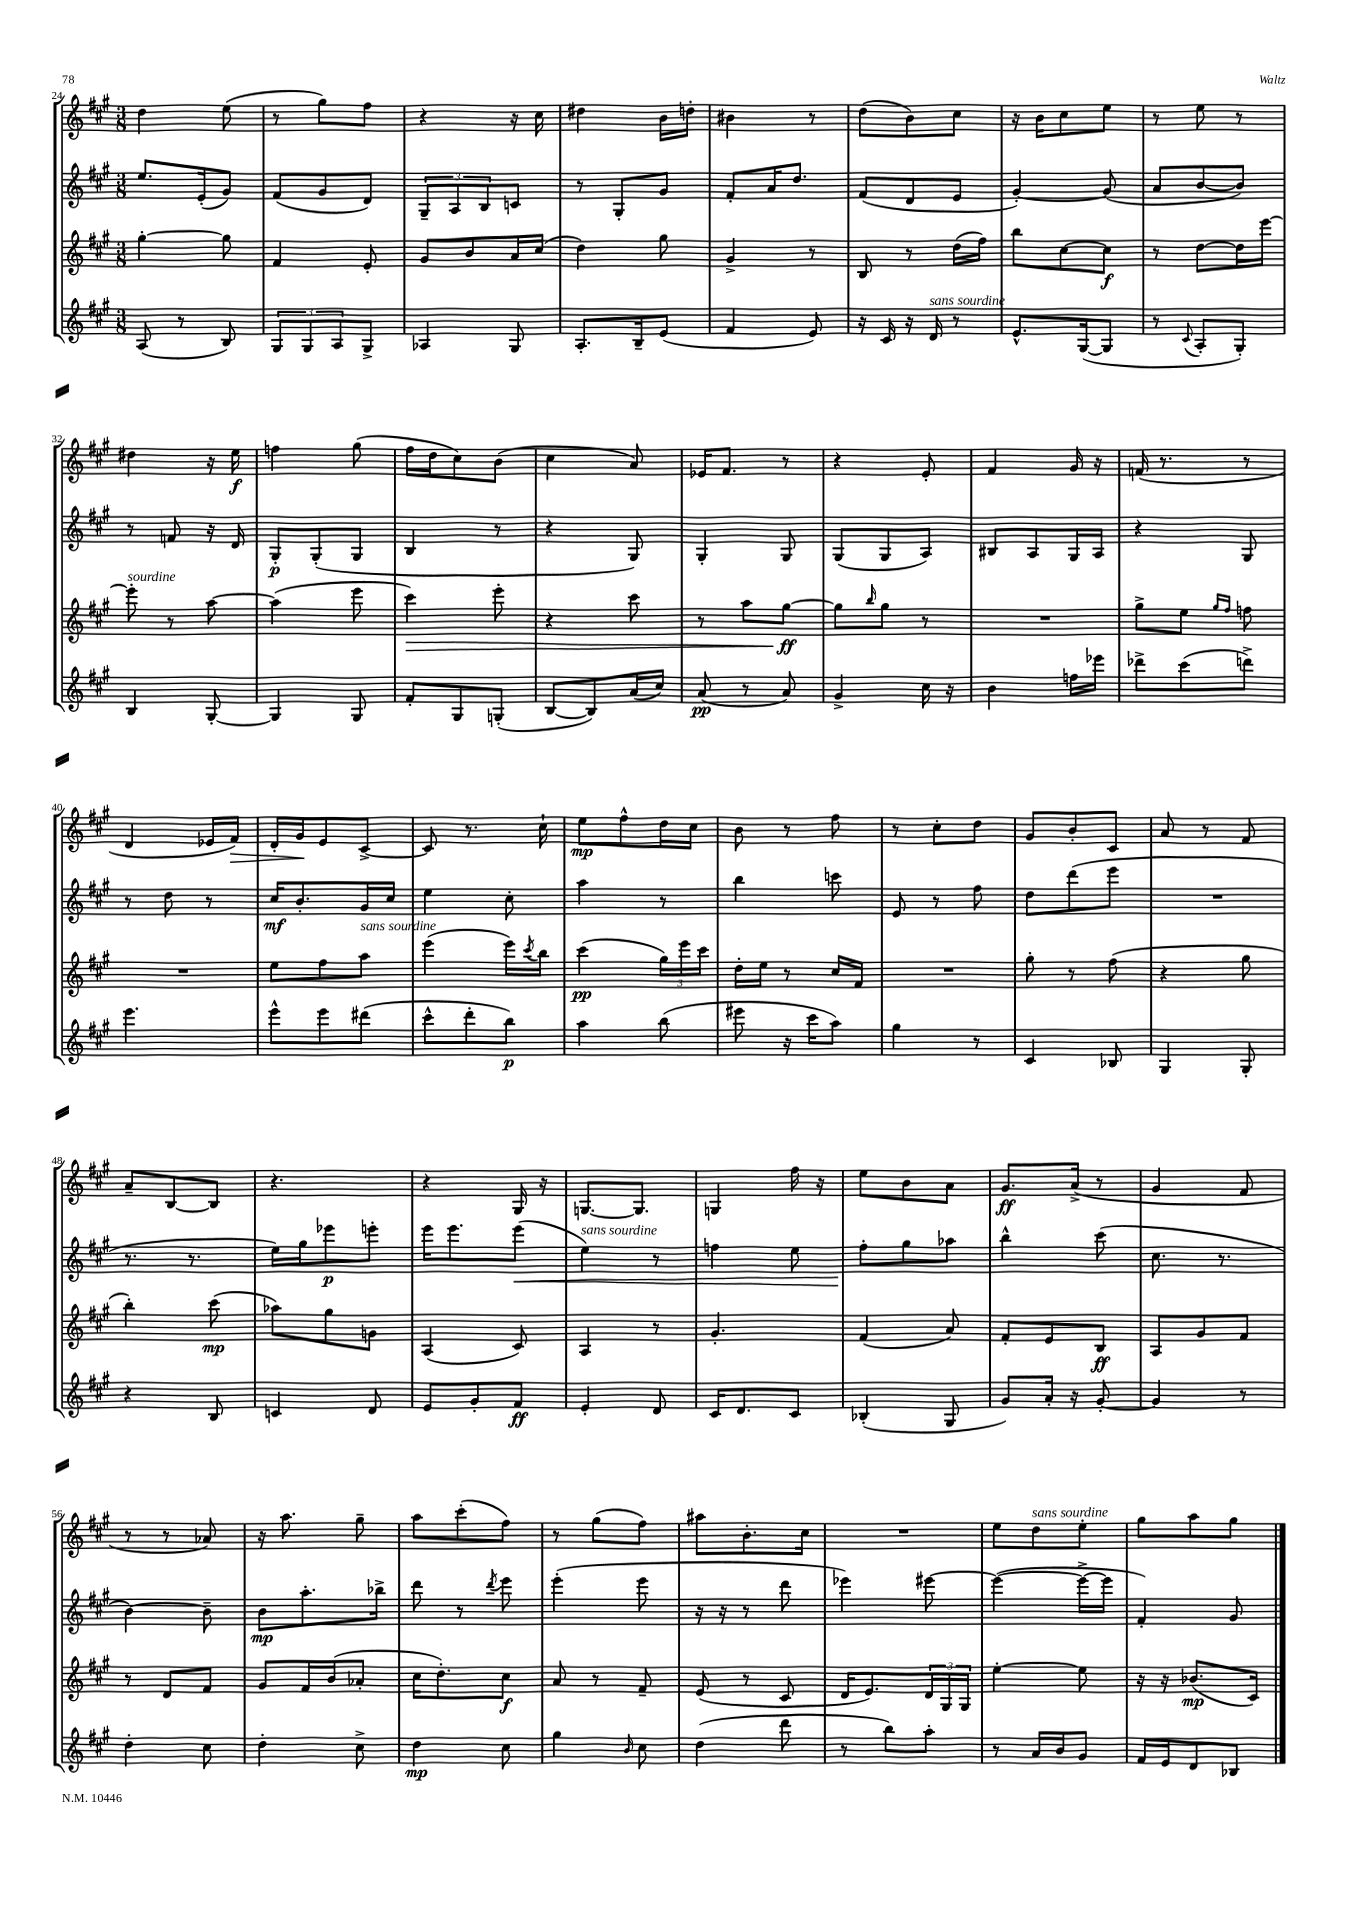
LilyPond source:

<<
\new StaffGroup <<
\new Staff = "s0" {
    \clef treble \key a \major \numericTimeSignature \time 3/8
    d''4 e''8( |
    r8 gis''8) fis''8 |
    r4 r16 cis''16 |
    dis''4 b'16 d''16-. |
    bis'4 r8 |
    d''8( b'8) cis''8 |
    r16 b'16 cis''8 e''8 |
    r8 e''8 r8 |
    dis''4 r16 e''16\f |
    f''4 gis''8( |
    fis''16 d''16 cis''8) b'8( |
    cis''4 a'8) |
    ees'16 fis'8. r8 |
    r4 e'8-. |
    fis'4 gis'16 r16 |
    f'16( r8. r8 |
    d'4 ees'16 fis'16\>) |
    d'16-. gis'16\! e'8 cis'8~-> |
    cis'8 r8. cis''16-! |
    e''8\mp fis''8-^ d''16 cis''16 |
    b'8 r8 fis''8 |
    r8 cis''8-. d''8 |
    gis'8 b'8-. cis'8 |
    a'8 r8 fis'8 |
    a'8-- b8~ b8 |
    r4. |
    r4 gis16 r16 |
    g8.~ g8. |
    g4 fis''16 r16 |
    e''8 b'8 a'8 |
    gis'8.\ff a'16->( r8 |
    gis'4 fis'8 |
    r8 r8 aes'8) |
    r16 a''8. gis''8-- |
    a''8 cis'''8-.( fis''8) |
    r8 gis''8( fis''8) |
    ais''8 b'8.-. cis''16 |
    R4. |
    e''8 d''8^\markup { \italic "sans sourdine" } e''8-. |
    gis''8 a''8 gis''8 \bar "|." |
}
\new Staff = "s1" {
    \clef treble \key a \major \numericTimeSignature \time 3/8
    e''8. e'16-.( gis'8) |
    fis'8( gis'8 d'8) |
    \tuplet 3/2 { gis8-- a8 b8 } c'8 |
    r8 gis8-. gis'8 |
    fis'8-. a'16 d''8. |
    fis'8( d'8 e'8 |
    gis'4~-.) gis'8( |
    a'8 b'8~ b'8) |
    r8 f'8 r16 d'16 |
    gis8-.\p gis8-.( gis8 |
    b4 r8 |
    r4 gis8) |
    gis4-. gis8 |
    gis8( gis8 a8) |
    bis8 a8 gis16 a16 |
    r4 gis8 |
    r8 d''8 r8 |
    cis''16\mf b'8.-. gis'16 cis''16 |
    e''4 cis''8-. |
    a''4 r8 |
    b''4 c'''8 |
    e'8 r8 fis''8 |
    d''8 d'''8( e'''8 |
    R4. |
    r8. r8. |
    e''16) gis''16 ees'''8\p e'''8-. |
    e'''16 e'''8. e'''8\<( |
    e''4^\markup { \italic "sans sourdine" }) r8 |
    f''4 e''8 |
    fis''8-.\! gis''8 aes''8 |
    b''4-^ cis'''8( |
    cis''8. r8. |
    b'4~) b'8-- |
    b'8\mp a''8.-. bes''16-> |
    d'''8 r8 \acciaccatura { d'''8 } e'''8 |
    e'''4-.( e'''8 |
    r16 r16 r8 d'''8 |
    ees'''4) eis'''8~ |
    eis'''4~( eis'''16~-> eis'''16 |
    fis'4-.) gis'8 \bar "|." |
}
\new Staff = "s2" {
    \clef treble \key a \major \numericTimeSignature \time 3/8
    gis''4~-. gis''8 |
    fis'4 e'8-. |
    gis'8 b'8 a'16 cis''16( |
    d''4) gis''8 |
    gis'4-> r8 |
    b8 r8 d''16( fis''16) |
    b''8 cis''8~ cis''8\f |
    r8 d''8~ d''16 e'''16~ |
    e'''8-.^\markup { \italic "sourdine" } r8 a''8~ |
    a''4( e'''8 |
    cis'''4\>) e'''8-. |
    r4 cis'''8 |
    r8 a''8 gis''8~\ff\! |
    gis''8 \grace { b''16 } gis''8 r8 |
    R4. |
    gis''8-> e''8 \grace { gis''16 fis''16 } f''8 |
    R4. |
    e''8 fis''8 a''8^\markup { \italic "sans sourdine" } |
    e'''4( e'''16) \acciaccatura { cis'''8 } b''16 |
    cis'''4\pp( \tuplet 3/2 { gis''16) e'''16 cis'''16 } |
    d''16-. e''16 r8 cis''16 fis'16 |
    R4. |
    gis''8-. r8 fis''8( |
    r4 gis''8 |
    b''4-.) cis'''8\mp( |
    aes''8) gis''8 g'8 |
    a4( cis'8) |
    a4 r8 |
    gis'4.-. |
    fis'4( a'8) |
    fis'8-. e'8 b8\ff |
    a8 gis'8 fis'8 |
    r8 d'8 fis'8 |
    gis'8 fis'16 b'16( aes'8-. |
    cis''16 d''8.-.) cis''8\f |
    a'8 r8 fis'8-- |
    e'8( r8 cis'8 |
    d'16 e'8.) \tuplet 3/2 { d'16 gis16 gis16 } |
    e''4~-. e''8 |
    r16 r16 bes'8.\mp( cis'16) \bar "|." |
}
\new Staff = "s3" {
    \clef treble \key a \major \numericTimeSignature \time 3/8
    a8( r8 b8) |
    \tuplet 3/2 { gis8 gis8 a8 } gis8-> |
    aes4 gis8 |
    a8.-. b16-- e'8( |
    fis'4 e'8) |
    r16 cis'16 r16 d'16^\markup { \italic "sans sourdine" } r8 |
    e'8.-^ gis16~( gis8 |
    r8 \appoggiatura { cis'8 } a8-. gis8-.) |
    b4 gis8~-. |
    gis4 gis8 |
    fis'8-. gis8 g8-.( |
    b8~ b8) a'16( cis''16) |
    a'8\pp( r8 a'8) |
    gis'4-> cis''16 r16 |
    b'4 f''16 ees'''16 |
    des'''8-> cis'''8( d'''8->) |
    e'''4. |
    e'''8-^ e'''8 dis'''8( |
    cis'''8-^ d'''8-. b''8\p) |
    a''4 b''8( |
    eis'''8 r16 cis'''16 a''8) |
    gis''4 r8 |
    cis'4 bes8 |
    gis4 gis8-. |
    r4 b8 |
    c'4 d'8 |
    e'8 gis'8-. fis'8\ff |
    e'4-. d'8 |
    cis'16 d'8. cis'8 |
    bes4-.( gis8 |
    gis'8) a'16-. r16 gis'8~-. |
    gis'4 r8 |
    d''4-. cis''8 |
    d''4-. cis''8-> |
    d''4\mp cis''8 |
    gis''4 \grace { b'16 } cis''8 |
    d''4( d'''8 |
    r8 b''8) a''8-. |
    r8 a'16 b'16 gis'8 |
    fis'16 e'16 d'8 bes8 \bar "|." |
}
>>
>>
\layout { \context { \Score currentBarNumber = #24 } }
